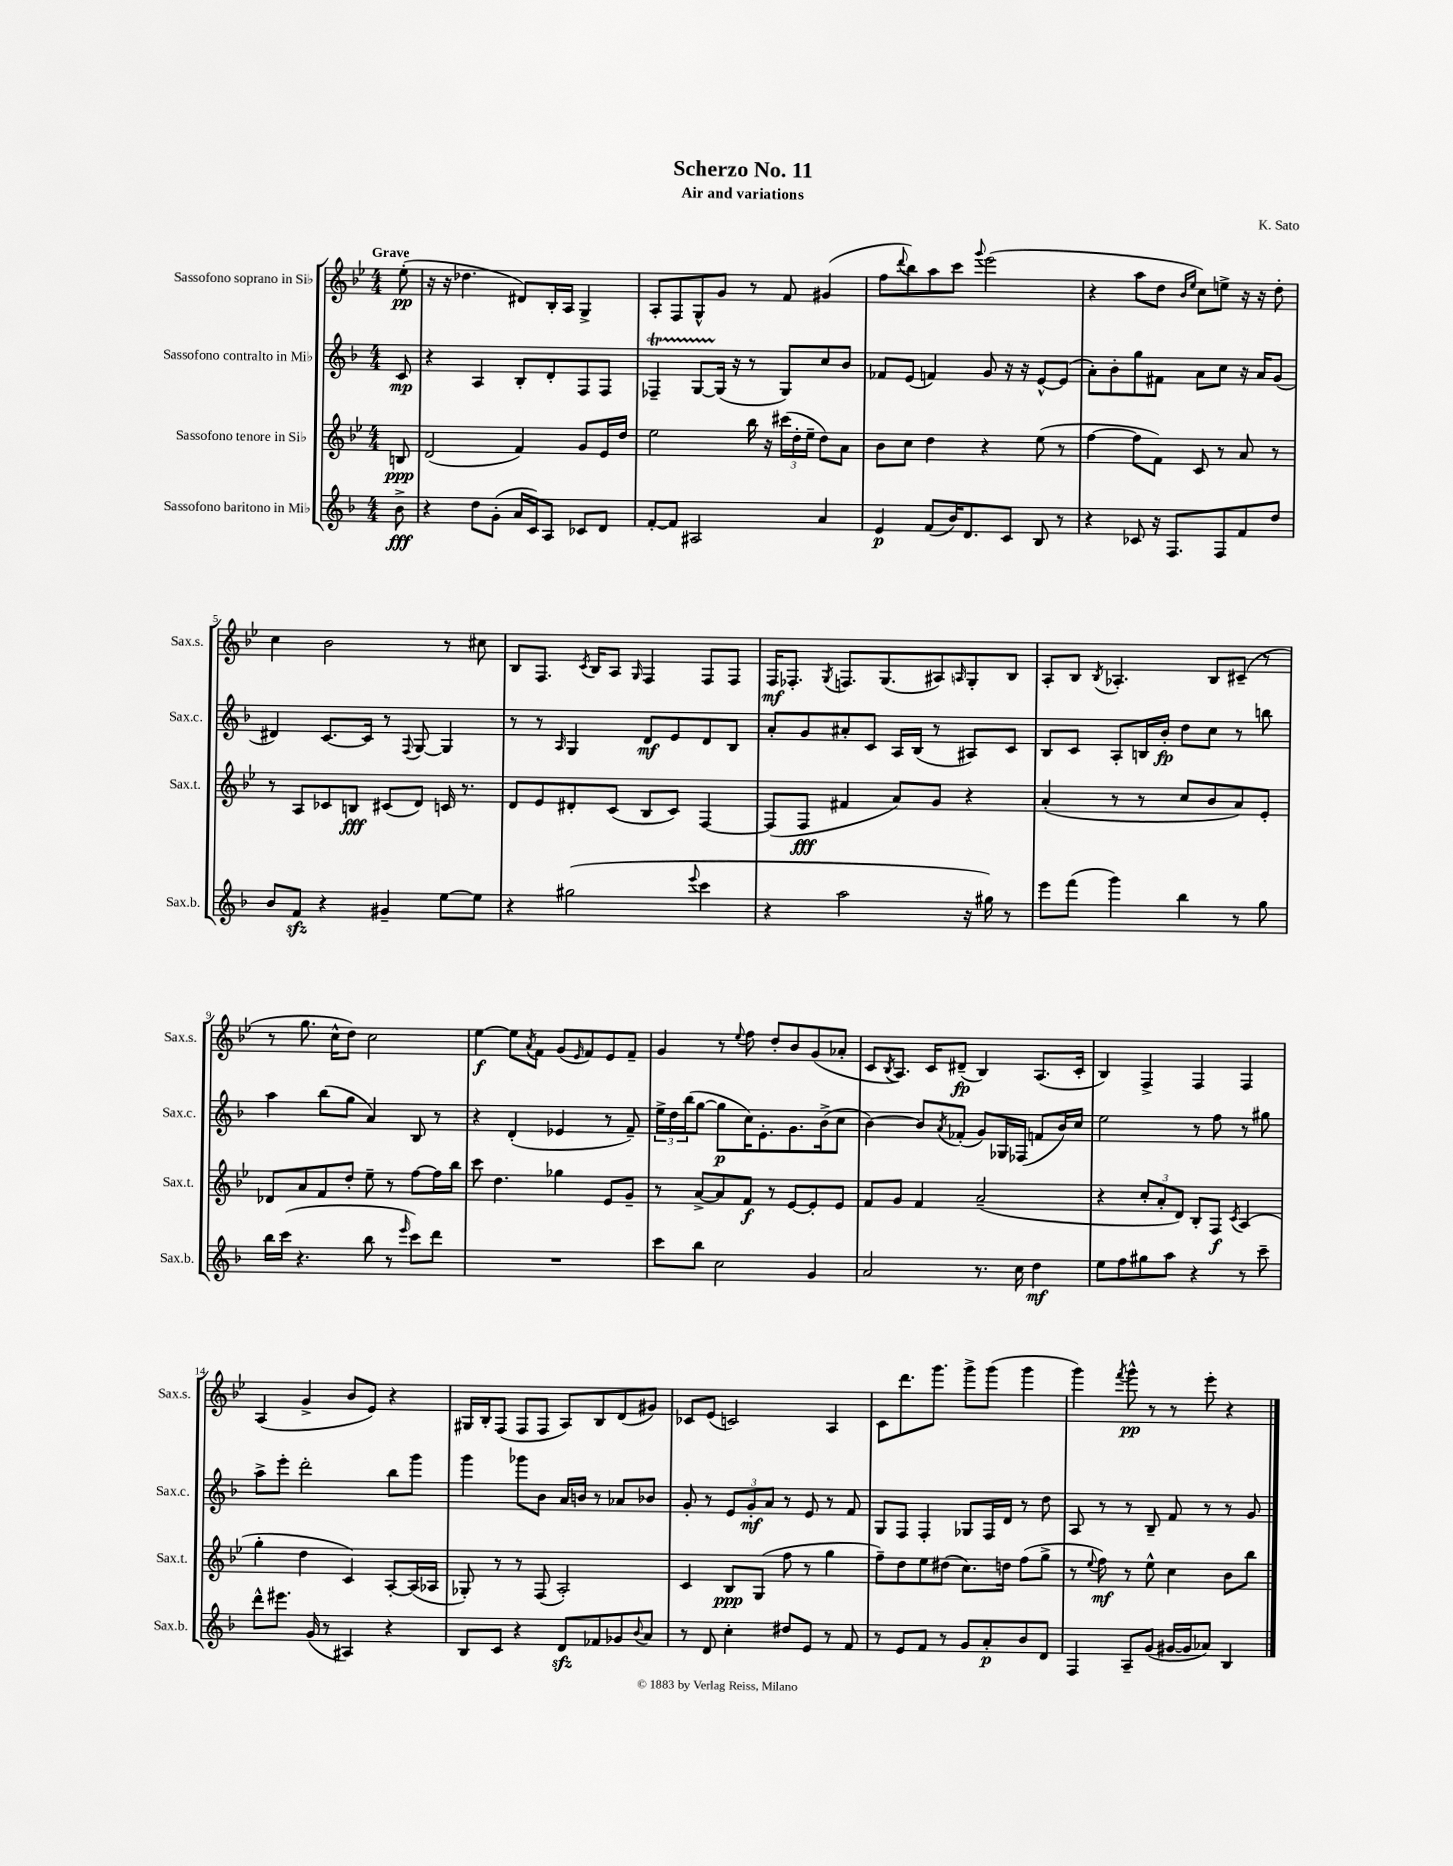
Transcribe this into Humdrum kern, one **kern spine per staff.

**kern	**kern	**kern	**kern
*staff4	*staff3	*staff2	*staff1
*clefG2	*clefG2	*clefG2	*clefG2
*k[b-]	*k[b-e-]	*k[b-]	*k[b-e-]
*M4/4	*M4/4	*M4/4	*M4/4
8b-^	8B	8c	(8ee-'
=	=	=	=
4r	(2d	4r	16r
.	.	.	16r
.	.	.	4.dd-
8dd	.	4A	.
(8g'	.	.	.
16a	4f)	8B-'	8d#)
16c)	.	.	.
8A	.	8d'	16B-'
.	.	.	16A
8c-	8g	8F	4G^
8d	16e-	8F	.
.	16dd	.	.
=	=	=	=
[8f'	2ee-	4F-~	8A'
8f]	.	.	8F
2A#	.	[8G	8G^^
.	.	(16G]	8g
.	.	16r	.
.	16bb-	8r	8r
.	16r	.	.
.	(24ccc#	8G)	8f
.	24dd'	.	.
.	24ee-~	.	.
4a	8dd)	8cc	(4g#
.	8a	8b-	.
=	=	=	=
4e	8b-	8f-	8ff
.	.	.	8qqddd
.	8cc	(8e	8bb-)
(8f	4dd	4f)	8aa
16b-)	.	.	8ccc
8.d	.	.	.
.	.	.	8qqggg
.	4r	8g	(2eee-
8c	.	16r	.
.	.	16r	.
8B-	(8ee-	[8e^^	.
8r	8r	(8e]	.
=	=	=	=
4r	[4ff	8a')	4r
.	.	8b-'	.
8c-	8ff]	8gg	8aa
16r	8f)	8f#	8dd
8.F	.	.	.
.	.	.	16qqb-
.	.	.	16qqee-
.	8c	8a	8cc)
8F	8r	8cc	8ee^
8f	8a	16r	16r
.	.	16a	16r
8dd	8r	(8g	8dd'
=	=	=	=
8b-	8r	4d#)	4cc
8f	8A	.	.
4r	8c-	[8.c	2b-
.	8B	.	.
.	.	16c]	.
4g#~	(8c#	8r	.
.	.	8qqF	.
.	8d)	[8G	.
[8ee	16c	4G]	8r
.	8.r	.	.
8ee]	.	.	8cc#
=	=	=	=
4r	8d	8r	8B-
.	8e-	8r	8.F
.	.	16qqA	.
(2gg#	8d#'	4G	.
.	.	.	8qc
.	.	.	16B-
.	(8c	.	8A
.	.	.	16qqG
.	8B-	8d	4F
.	8c)	8e	.
8qqeee	.	.	.
4ccc	[4F	8d	8F
.	.	8B-	8F
=	=	=	=
4r	(8F]	8a'	16F
.	.	.	8.F-'
.	8F	8g	.
.	.	.	8qG
2aa	4f#	8a#'	8.F
.	.	8c	.
.	.	.	(8.G
.	8a)	16A	.
.	.	(16B-	.
.	8g	8r	8A#)
.	.	.	16qqA
16r	4r	8A#)	8G'
16gg#)	.	.	.
8r	.	8c	8B-
=	=	=	=
8eee	(4a'	8B-	8A'
(8fff	.	8c	8B-
.	.	.	8qB-
4ggg)	8r	8A'	4.A-'
.	8r	16B	.
.	.	16b-'	.
4bb-	8cc	8dd	.
.	8b-	8cc	8B-
8r	8a)	8r	(8c#~
8gg	8e-'	8bb	8r
=	=	=	=
16bb-	8d-	4aa	8r
(16ccc	.	.	.
4.r	8a	.	8.gg
.	8f	(8bb-	.
.	.	.	16cc^^
.	8dd'	8gg	8dd)
8bb-	8ee-~	4a)	2cc
8r	8r	.	.
16qqeee	.	.	.
8ccc)	[8ff	8B-	.
8ddd	16ff]	8r	.
.	16bb-	.	.
=	=	=	=
1r	8ccc	4r	[4ee-
.	4.dd	.	.
.	.	(4d'	8ee-]
.	.	.	8qa
.	.	.	8f
.	4gg-	4e-	(8g
.	.	.	16qqe-
.	.	.	8f)
.	8e-	8r	8e-
.	8g~	8f~)	8f~
=	=	=	=
8ccc	8r	24ee^	4g
.	.	24dd	.
.	.	(24bb-	.
8bb-	[8a^	[8gg	.
2cc	8a]	8gg]	8r
.	.	.	8qqee-
.	8f	16cc)	8ff
.	.	8.e'	.
.	8r	.	8dd'
.	[8e-	8.g	8b-
4g	8e-']	.	(8g
.	.	(16b-^	.
.	8e-	8cc	8a-'
=	=	=	=
2a	8f	[4b-)	8c
.	.	.	8qB-
.	8g	.	8.A)
.	4f	8b-]	.
.	.	.	16c
.	.	8qa	.
.	.	(8f-'	(8d#~
8.r	(2a~	8g)	4B-)
.	.	16G-	.
16cc	.	(16F-	.
4dd	.	8f	(8.A
.	.	16b-)	.
.	.	16cc	16c'
=	=	=	=
8ee	4r	2ee	4B-)
8ff	.	.	.
8gg#	12cc'	.	4F^
.	12a'	.	.
8aa	.	.	.
.	12d)	.	.
4r	8B-'	8r	4F
.	8F	8ff	.
.	8qc	.	.
8r	(4A	8r	4F
8ccc~	.	8gg#	.
=	=	=	=
8ddd^^	4gg'	8aa^	(4A
8.eee#	.	8eee'	.
.	4dd	2ddd'	4g^
(16g	.	.	.
8r	.	.	.
4A#)	4c)	.	8b-
.	.	.	8e-)
4r	[8A'	8bb-	4r
.	(16A]	8ggg	.
.	16A-	.	.
=	=	=	=
8B-	8G-')	4ggg	16G#
.	.	.	16B-'
8c	8r	.	(8F
4r	8r	8ggg-	8F
.	(8F	8b-	8F
8d	2A')	16a	8A)
.	.	16b	.
8f-	.	8r	8B-
8g-	.	8a-	(8d
8qqb-	.	.	.
8a	.	8b-	8g#)
=	=	=	=
8r	4c	8g'	8c-
8d	.	8r	(8e-
4cc'	8B-	12e	2c)
.	.	12g'	.
.	(8G	.	.
.	.	12a	.
8dd#	8ff	8r	.
8e	8r	8e	.
8r	4gg	8r	4A
8f	.	8f	.
=	=	=	=
8r	8ff~)	8G	8c
8e	8dd	8F	8.ddd
8f	8ee-	4F'	.
.	.	.	8.ggg
8r	(8dd#	.	.
8g	8.cc)	8G-	8ggg^
8a'	.	16F	(8ggg
.	16dd	16d	.
8b-	(8ff	8r	4ggg
8d	8gg^	8dd	.
=	=	=	=
4F	8r	8A	4ggg)
.	8qqee-	.	.
.	8ff)	8r	.
.	.	.	8qfff
8A~	8r	8r	8ggg^^
(8g	8ee-^^	8B-~	8r
[16g#	4cc	8f	8r
16g#]	.	.	.
8a-)	.	8r	8eee-'
4B-	8b-	8r	4r
.	8bb-	8g	.
==	==	==	==
*-	*-	*-	*-
